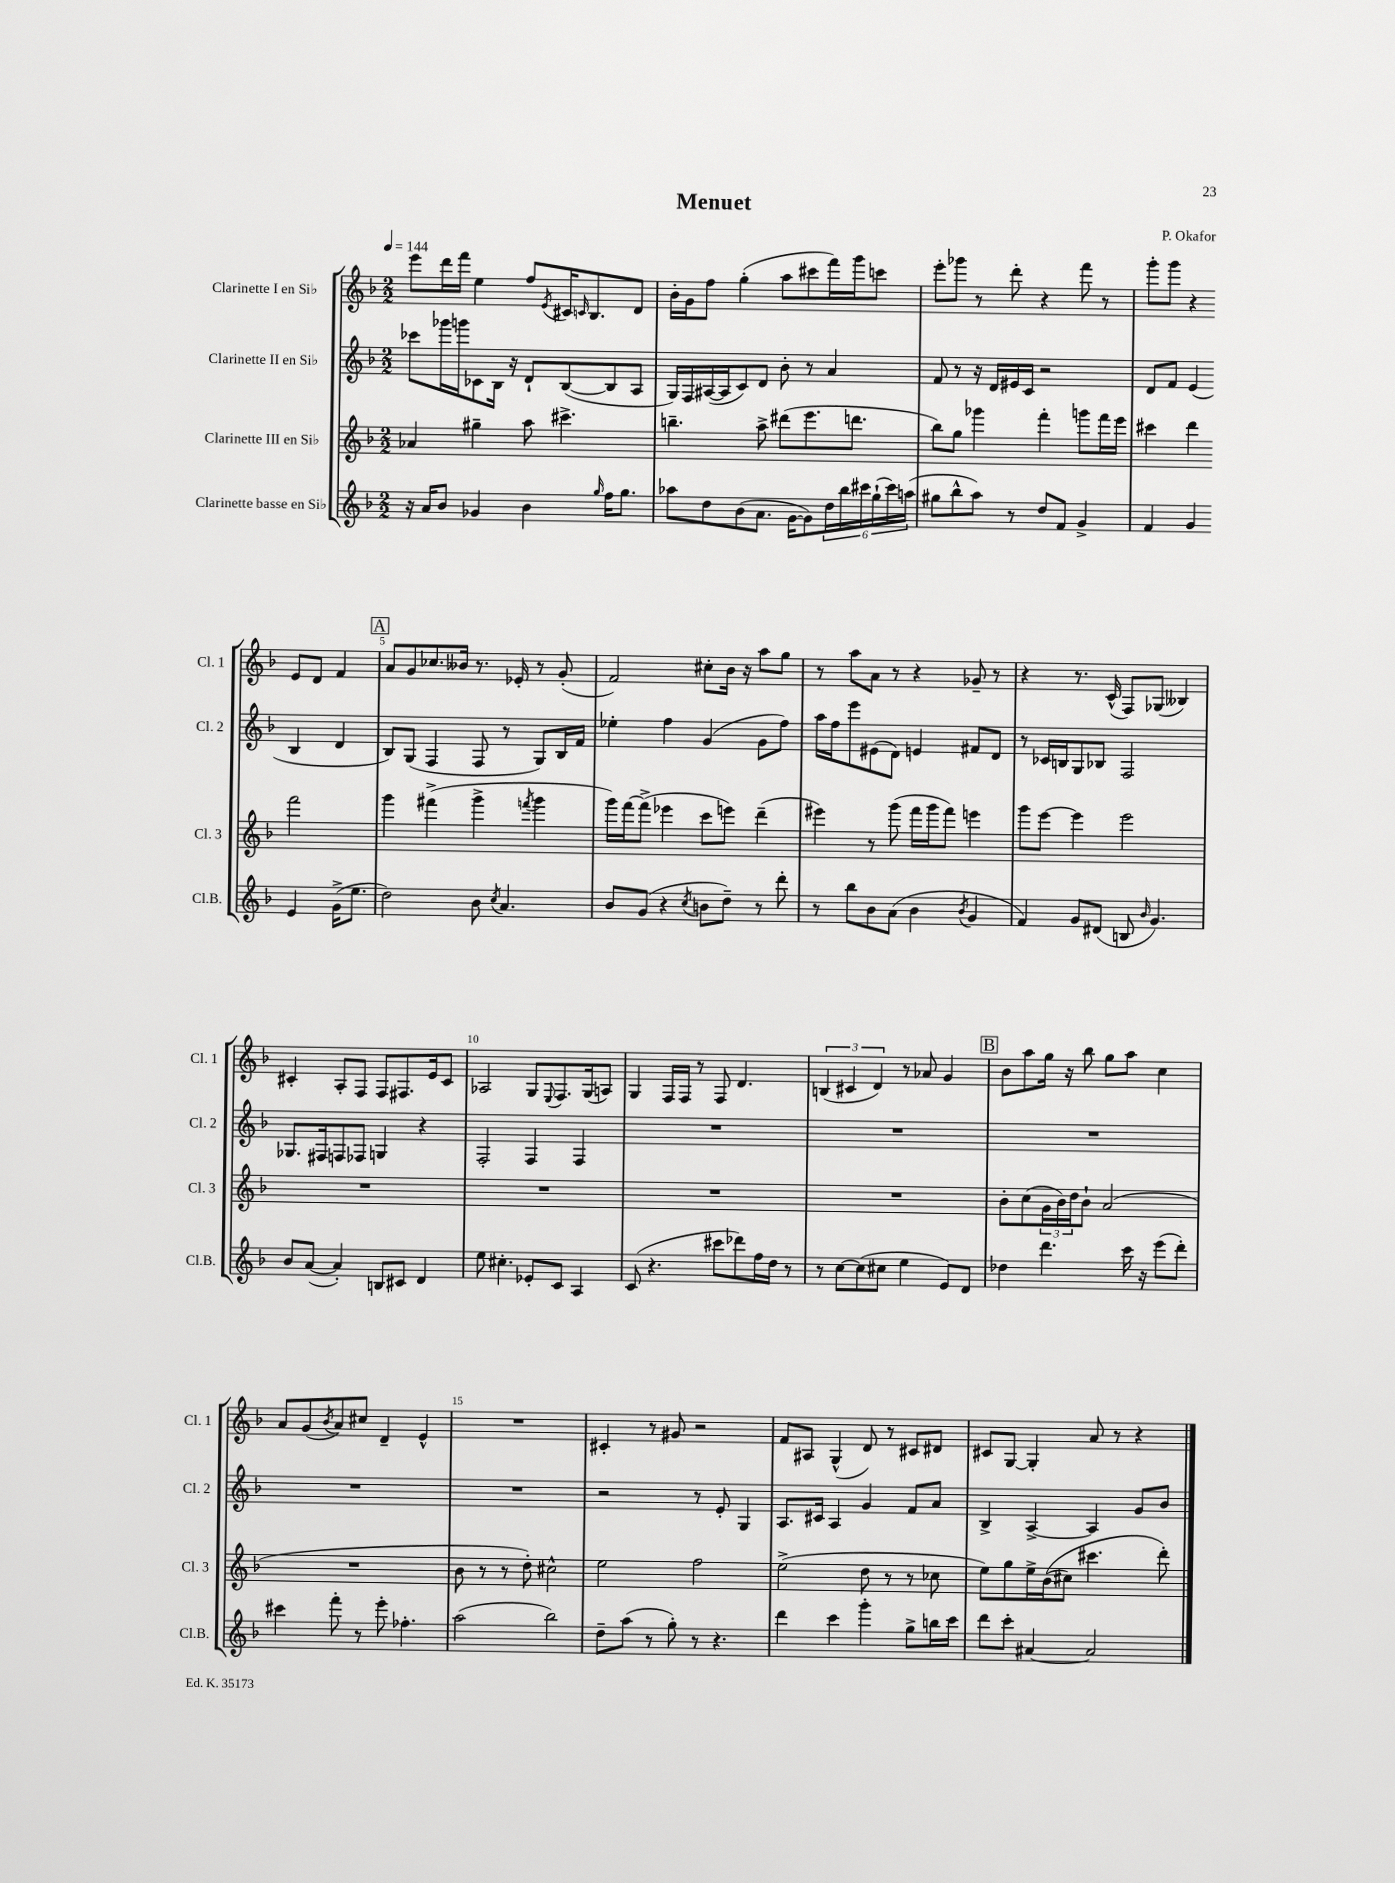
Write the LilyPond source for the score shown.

\header { title = "Menuet" composer = "P. Okafor" }
<<
\new StaffGroup <<
\new Staff = "s0" \with { instrumentName = "Clarinette I en Sib" shortInstrumentName = "Cl. 1" } {
    \clef treble \key f \major \numericTimeSignature \time 2/2 \tempo 4 = 144
    e'''8 d'''16 f'''16 e''4 f''8 \acciaccatura { e'8 } cis'16 \grace { c'16 } bes8. d'8 |
    bes'16-. g'16 f''8 g''4-.( a''8 cis'''8 f'''16) g'''16 c'''8 |
    e'''8-. ges'''8 r8 d'''8-. r4 f'''8 r8 |
    g'''8-. g'''8 r4 e'8 d'8 f'4 |
    \mark \markup { \box "A" } a'8 g'8 ces''8. beses'16 r8. ees'16-. r8 g'8-.( |
    f'2) cis''8-. bes'16 r16 a''8 g''8 |
    r8 a''8 a'8 r8 r4 ges'8-- r8 |
    r4 r8. c'16-^( f8) ges8( beses4) |
    cis'4-. a8-. f8 f8 fis8. e'16 cis'8 |
    aes2 g8 \appoggiatura { e8 } f8. g16( a8) |
    g4 f16 f16 r8 f8 d'4. |
    \tuplet 3/2 { b4( cis'4 d'4) } r8 aes'8 g'4 |
    \mark \markup { \box "B" } bes'8 a''8 g''16 r16 bes''8 g''8 a''8 c''4 |
    a'8 g'8( \acciaccatura { bes'8 } a'8) cis''8 d'4-- e'4-^ |
    R1 |
    cis'4-. r8 gis'8 r2 |
    f'8 ais8 g4-^( d'8) r8 cis'8 dis'8 |
    cis'8 g8~ g4-. a'8 r8 r4 \bar "|." |
}
\new Staff = "s1" \with { instrumentName = "Clarinette II en Sib" shortInstrumentName = "Cl. 2" } {
    \clef treble \key f \major \numericTimeSignature \time 2/2
    ces'''8 ges'''16 g'''16 ces'8 bes16 r16 d'8-! bes8~( bes8 a8 |
    g16) f16 ais16~( ais16 c'8) d'8 bes'8-. r8 a'4 |
    f'8 r8 r16 d'16 eis'16 c'16 r2 |
    d'8 f'8 e'4( bes4 d'4 |
    \mark \markup { \box "A" } bes8) g8( f4 f8 r8 g8) bes16 f'16 |
    ees''4-. f''4 g'4( g'8 f''8) |
    a''16 f''16 e'''8 eis'8( d'8) e'4 fis'8 d'8 |
    r8 ces'16 b16 g8 bes8 f2 |
    ges8. fis16 f8 fes8 g4 r4 |
    f2-. f4 f4 |
    R1 |
    R1 |
    \mark \markup { \box "B" } R1 |
    R1 |
    R1 |
    r2 r8 e'8-. g4 |
    a8. cis'16 a4 g'4 f'8 a'8 |
    bes4-> a4~-> a4 g'8 bes'8 \bar "|." |
}
\new Staff = "s2" \with { instrumentName = "Clarinette III en Sib" shortInstrumentName = "Cl. 3" } {
    \clef treble \key f \major \numericTimeSignature \time 2/2
    aes'4 gis''4-- a''8 cis'''4.-> |
    b''4.-- a''8-> dis'''8( e'''8. d'''8. |
    bes''8) g''8 ges'''4 f'''4-. g'''8 f'''16 e'''16 |
    cis'''4 d'''4 f'''2 |
    \mark \markup { \box "A" } g'''4 fis'''4->( g'''4-> \acciaccatura { f'''8 } g'''4 |
    g'''16) f'''16~ f'''8->( ees'''4 c'''8 e'''8) d'''4--( |
    eis'''4) r8 g'''8( f'''16 g'''16 f'''8) e'''4 |
    g'''8 e'''8~ e'''4 e'''2 |
    R1 |
    R1 |
    R1 |
    R1 |
    \mark \markup { \box "B" } bes'8-. c''8( \tuplet 3/2 { g'16 bes'16) d''16 } bes'8-! a'2( |
    R1 |
    bes'8 r8 r8 d''8-.) cis''2-^ |
    e''2 f''2 |
    e''2->( d''8 r8 r8 ces''8 |
    e''8) g''8 e''16-> bes'16(\( cis''8) cis'''4. d'''8-.\) \bar "|." |
}
\new Staff = "s3" \with { instrumentName = "Clarinette basse en Sib" shortInstrumentName = "Cl.B." } {
    \clef treble \key f \major \numericTimeSignature \time 2/2
    r16 a'16 bes'8 ges'4 bes'4 \grace { g''16 } f''16 g''8. |
    aes''8 d''8 bes'8( a'8. g'16~ g'8) \tuplet 6/4 { d''16 bes''16 cis'''16 g''16-!( cis'''16) a''16( } |
    gis''8 bes''8-^ a''8) r8 d''8 f'8 g'4-> |
    f'4 g'4 e'4 g'16->( e''8. |
    \mark \markup { \box "A" } d''2) bes'8 \acciaccatura { c''8 } a'4. |
    bes'8 g'8( r4 \acciaccatura { c''8 } b'8 d''8--) r8 d'''8-. |
    r8 bes''8 bes'8 a'8( bes'4 \acciaccatura { bes'8 } g'4 |
    f'4) g'8 dis'8( b8 \grace { bes'16 } g'4.) |
    bes'8 a'8~( a'4-.) b8 cis'8 d'4 |
    e''8 cis''4.-. ees'8-. c'8 a4 |
    c'8( r4. cis'''8 des'''8) f''16 d''16 r8 |
    r8 c''8~ c''8( cis''8 e''4 e'8) d'8 |
    \mark \markup { \box "B" } des''4 d'''4. c'''16 r16 e'''8( d'''8-.) |
    cis'''4 f'''8-. r8 e'''8-. fes''4.-. |
    a''2( bes''2) |
    d''8-- a''8( r8 g''8-.) r8 r4. |
    d'''4 c'''4 g'''4-. g''8-> b''16 c'''16 |
    d'''8 c'''8-. ais'4~ ais'2 \bar "|." |
}
>>
>>
\layout { \context { \Score \override BarNumber.break-visibility = ##(#f #t #t) barNumberVisibility = #(every-nth-bar-number-visible 5) } }
